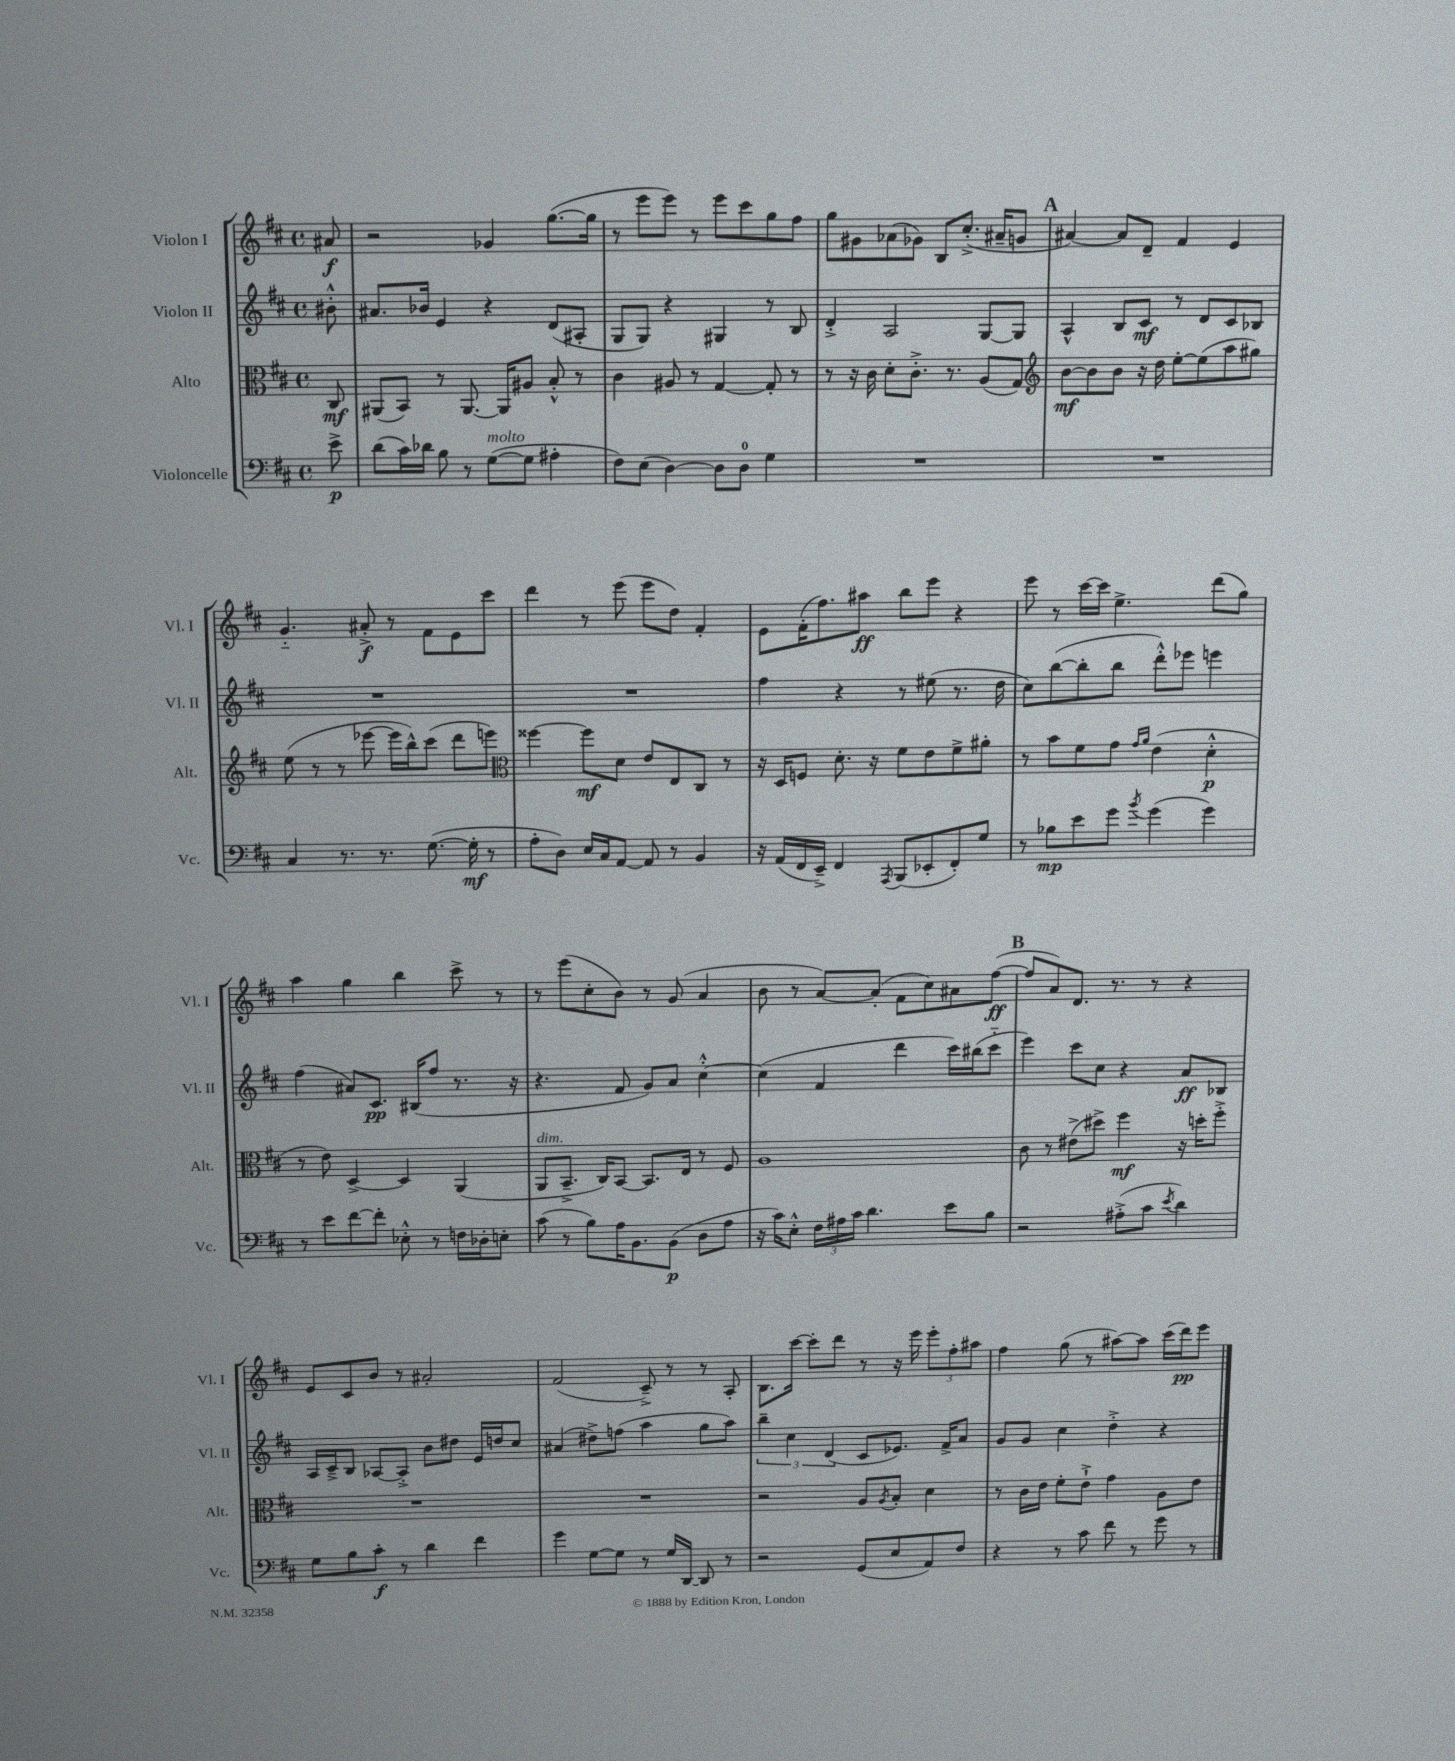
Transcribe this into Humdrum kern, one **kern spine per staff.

**kern	**kern	**kern	**kern
*staff4	*staff3	*staff2	*staff1
*clefF4	*clefC3	*clefG2	*clefG2
*k[f#c#]	*k[f#c#]	*k[f#c#]	*k[f#c#]
*M4/4	*M4/4	*M4/4	*M4/4
*met(c)	*met(c)	*met(c)	*met(c)
8e^	8C#	8b#'^^	8a#
=	=	=	=
(8d	(8AA#	8.a#	2r
16c#)	8BB)	.	.
16d-	.	16b-	.
8B	8r	4e	.
8r	[8.AA#	.	.
([8G	.	4r	4g-
.	16AA#]	.	.
8G]	8A#	.	.
4A#'	8B'^^	(8d	([8.gg
.	8r	8A#'	.
.	.	.	16gg]
=	=	=	=
8F#)	4c#	8G	8r
(8E	.	8G)	8eee
[4D)	8A#	4r	8eee)
.	8r	.	8r
8D]	[4G	4G#	8eee
8D	.	.	8ccc#
4G	8G']	8r	8gg
.	8r	8B	8ff#
=	=	=	=
1r	8r	4d'^	8gg
.	16r	.	8g#
.	16c#	.	.
.	8d'	2A	(8a-
.	8.c#'^	.	8g-)
.	.	.	8B
.	8.r	.	.
.	.	.	(8.cc#'^
.	(8A	[8G	.
.	.	.	16a#~
.	8G)	8G]	8g
=	=	=	=
*	*clefG2	*	*
1r	[8b	4A^^	[4a#)
.	8b]	.	.
.	8b	8B	8a#]
.	16r	8c#	8d~
.	16dd	.	.
.	[8ee'	8r	4f#
.	(8ee]	8d	.
.	8aa	8c#	4e
.	8gg#)	8B-	.
=	=	=	=
4C#	(8ee	1r	4.g'~
.	8r	.	.
8.r	8r	.	.
.	[8eee-	.	8a#'^
8.r	.	.	.
.	16eee-]	.	8r
.	16bb^^)	.	.
([8.G	(8ccc#	.	8f#
.	8ddd	.	8e
16G']	.	.	.
8r	8eee)	.	8ccc#
=	=	=	=
*	*clefC3	*	*
8A'	[4ff##	1r	4ddd
8D)	.	.	.
16E	8ff##]	.	8r
16C#	.	.	.
[8AA	8d	.	(8eee
8AA]	8e	.	8eee
8r	8E	.	8dd)
4BB	8C#	.	4f#'
.	8r	.	.
=	=	=	=
16r	16r	4ff#	8e
(16AA	16D	.	.
16FF#	8F	.	(16f#'
16EE~^)	.	.	8.ff#)
4FF#	8.d'	4r	.
.	.	.	8aa#
.	16r	.	.
8qAAA	.	.	.
(8BBB	8f#	8r	8bb
8EE-'	8e	(8ee#	8eee
8FF#')	8f#^	8.r	4r
8G	8a#'	.	.
.	.	16dd	.
=	=	=	=
8r	8r	8cc#)	8eee
8B-	8b	([8bb	8r
8e	8f#	8bb']	[16ccc#
.	.	.	16ccc#]
8g	8g	8bb	4.ee^
.	16qqg	.	.
8qb	16qqa	.	.
(4g	(4e	8ddd'^^)	.
.	.	8eee-	.
4g)	4d'^^	4eee	(8ddd
.	.	.	8gg)
=	=	=	=
8r	8r	(4ff#	4aa
8e	8e)	.	.
[8f#	[4D^	8a#)	4gg
8f#']	.	8.c#	.
8E-'^^	4D]	.	4bb
.	.	(16B#	.
8r	.	8ff#	.
16F	(4AA	8.r	8ccc#^
16D-'	.	.	.
8E'	.	.	8r
.	.	16r	.
=	=	=	=
(8c#	8AA	4.r	8r
8r	8.BB~^	.	(8eee
8B)	.	.	8cc#'
.	16C#)	.	.
16A	[8BB	8f#	8b)
8.BB	.	.	.
.	8.BB]	8g)	8r
(8BB	.	8a	(8g
.	16E	.	.
8D	8r	[4cc#'^^	4a
8A	8F#	.	.
=	=	=	=
16r	1A	(4cc#]	8b
16c#)	.	.	.
8E'^^	.	.	8r
24F#	.	4f#	[8a)
24A#	.	.	.
24c#	.	.	.
4.d	.	.	(8a']
.	.	4ddd	8f#
.	.	.	8cc#)
8e	.	16ccc#)	8a#
.	.	(16bb#	.
8B	.	8ccc#'~	([8ff#
=	=	=	=
2r	8c#	4eee)	8ff#]
.	8r	.	8a)
.	(8e#^	8ccc#	8.d
.	8dd#^)	8cc#	.
.	.	.	8.r
(8A#'^	4ff#	4r	.
8c#	.	.	8r
8qe	.	.	.
4d)	16r	8a	4r
.	16dd'	.	.
.	8ff#'^	8B-	.
=	=	=	=
8G	1r	16A	8e
.	.	16c#~^	.
8B	.	8B	8c#
8c#'	.	[8A-	8b
8r	.	8A-'^]	8r
4d	.	8b	2a#'
.	.	8dd#	.
4f#	.	16e	.
.	.	16dd	.
.	.	8cc#	.
=	=	=	=
4g	1r	(4a#	(2f#
[8G	.	8dd#^)	.
8G]	.	(8ff	.
8r	.	4aa	8c#~^)
16G	.	.	8r
[16DD	.	.	.
8DD]	.	8gg	8r
8r	.	8aa)	8A'
=	=	=	=
2r	2r	6bb~	8.B
.	.	6cc#	.
.	.	.	[16ccc#
.	.	.	8ccc#']
.	.	(6d	.
.	.	.	8ddd
(8GG	8A	8c#	8r
.	8qA	.	.
8E	8B'	8.e-)	16r
.	.	.	16eee
8AA)	4d	.	12eee'
.	.	16f#^	.
.	.	.	12ff#'
8F#	.	8a	.
.	.	.	12aa#
=	=	=	=
4r	8r	8g	4ff#
.	16c#	8g	.
.	16e	.	.
8r	8f#'	4cc#	(8gg
8c#	8e`^	.	8r
8f#	4g	4dd'^	[8aa#)
8r	.	.	8aa#]
8g	8A	4r	(16ccc#
.	.	.	16ddd)
8r	8e	.	8eee
==	==	==	==
*-	*-	*-	*-
